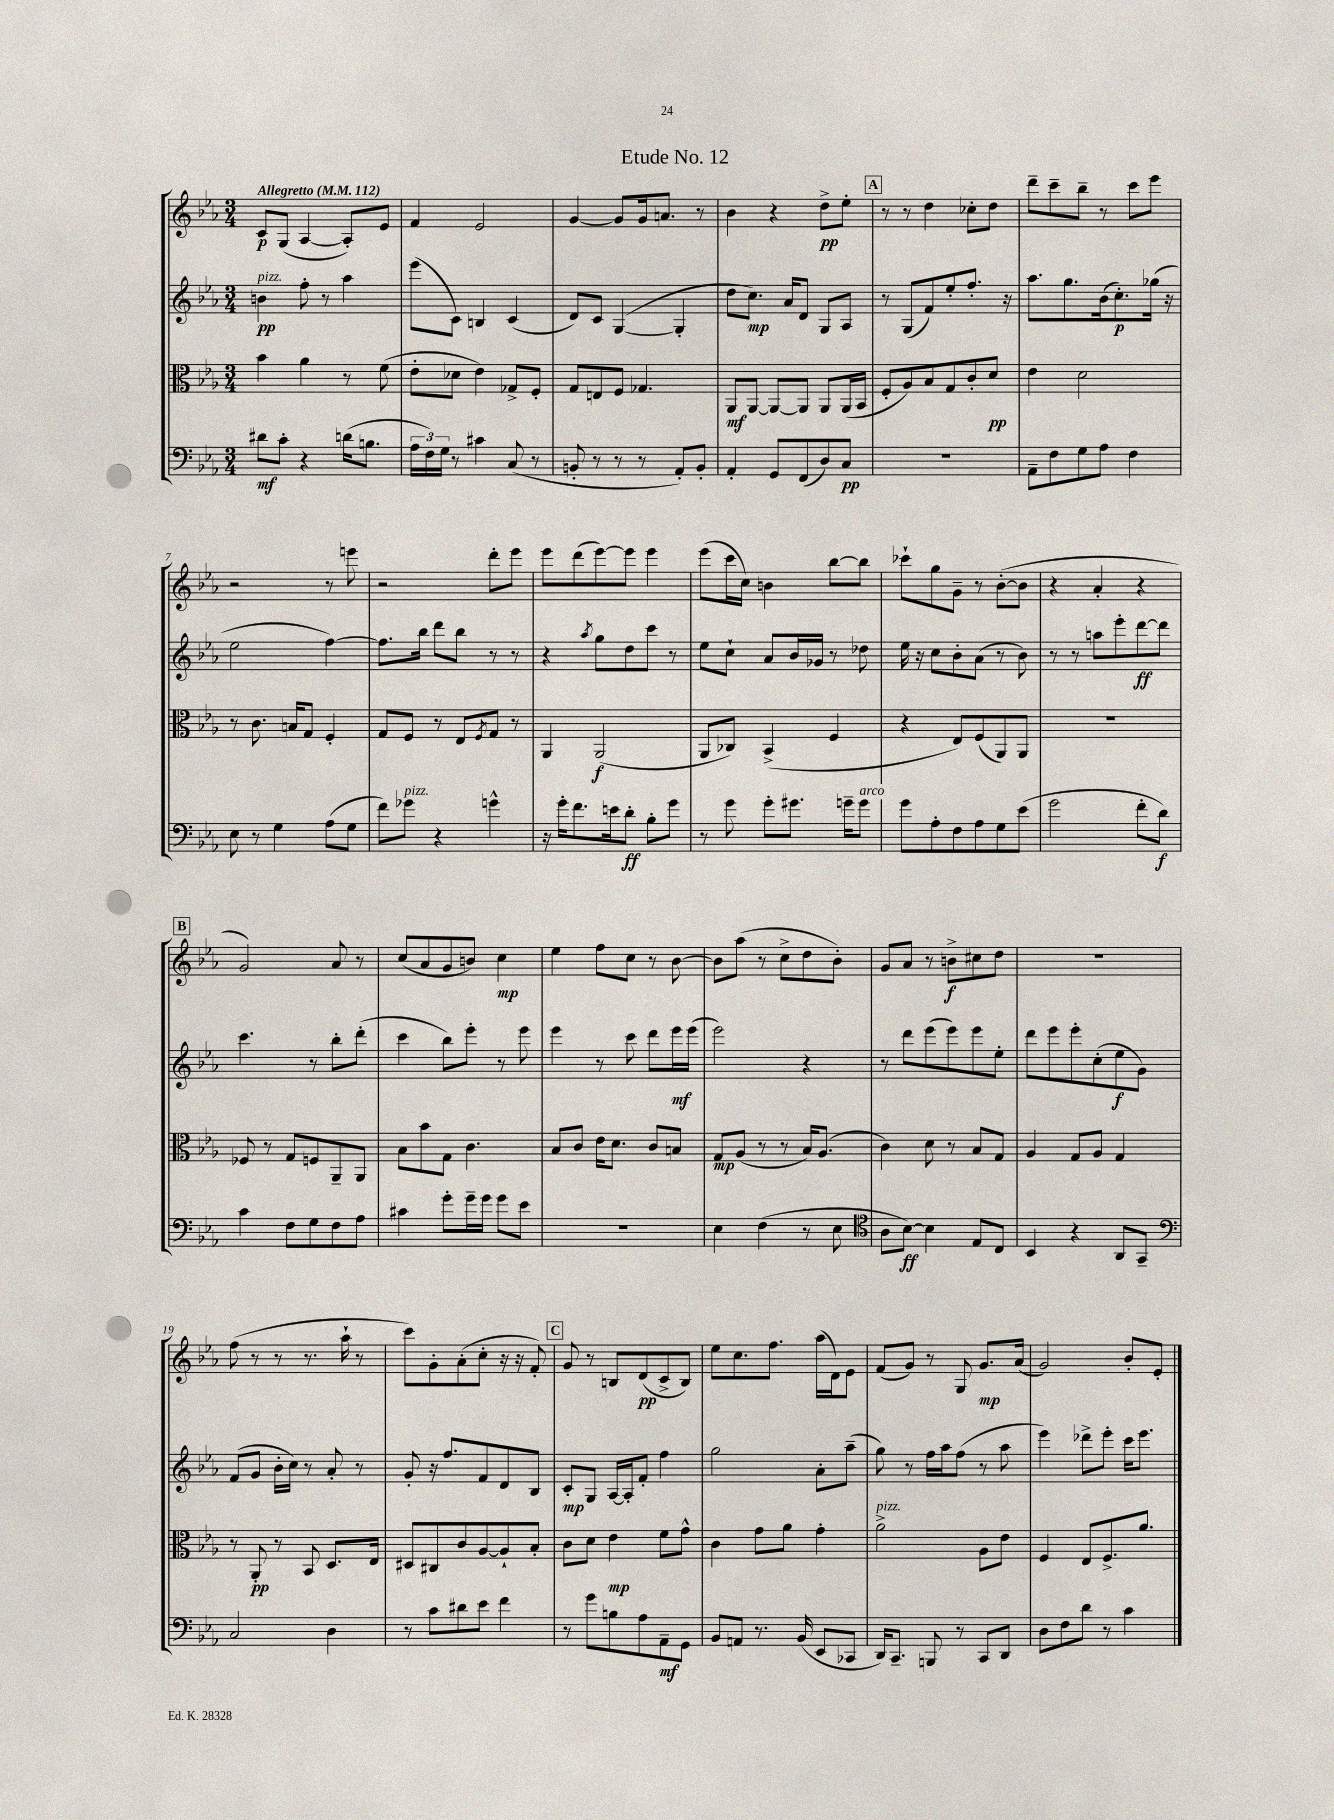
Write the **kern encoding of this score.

**kern	**kern	**kern	**kern
*staff4	*staff3	*staff2	*staff1
*clefF4	*clefC3	*clefG2	*clefG2
*k[b-e-a-]	*k[b-e-a-]	*k[b-e-a-]	*k[b-e-a-]
*M3/4	*M3/4	*M3/4	*M3/4
*MM112	*MM112	*MM112	*MM112
8d#\L	4b-\	4b\	8c/L
8c'\J	.	.	(8G/J
4r	4a-\	8ff'\	[4A-/
.	.	8r	.
(16d\LK	8r	4aa-\	8A-'/]L)
8.B\J	.	.	.
.	(8f\	.	8e-/J
=	=	=	=
24A-\LL	8e-'\L	(8eee-\L	4f/
24F\)	.	.	.
24G\JJ	.	.	.
8r	8d-\J	8c\J)	.
4c#\	4e-\)	4B/	2e-/
(8C/	8G-^/L	(4c/	.
8r	8F'/J	.	.
=	=	=	=
8BB'/	8G/L	8d/L)	[4g/
8r	8E/	8c/J	.
8r	8F/J	([4G/	8g/]L
8r	4.G-/	.	16g/k
.	.	.	8.a/J
8AA-'/L)	.	4G'/]	.
8BB'/J	.	.	8r
=	=	=	=
4AA-'/	8AA-/L	8dd\L	4b-\
.	[8AA-/J	8.cc\J)	.
8GG/L	8AA-/_L	.	4r
.	.	16a-/LK	.
(8FF/	8AA-/]J	8d/J	.
8D/)	8AA-/L	8G/L	8dd^\L
8C/J	(16AA-/L	8A-/J	8ee-'\J
.	16BB-/JJ	.	.
=	=	=	=
2.r	8F'/L	8r	8r
.	8A-/)	(8G/L	8r
.	8B-/	8f/)	4dd\
.	8G/	8ee-'/	.
.	8c'/	8.ff'/J	8cc-'\L
.	8d/J	.	8dd\J
.	.	16r	.
=	=	=	=
8AA-~\L	4e-\	8.aa-\L	8ddd~\L
8F\	.	.	8ccc~\
.	.	8.gg\	.
8G\	2d\	.	8bb-~\J
8A-\J	.	(16b-\k	8r
.	.	8.cc'\)	.
4F\	.	.	8ccc\L
.	.	(16gg-\Jk	8eee-\J
.	.	16r	.
=	=	=	=
8E-\	8r	2ee-\	2r
8r	8.c\	.	.
4G\	.	.	.
.	16B/LK	.	.
.	8G/J	.	.
(8A-\L	4F'/	[4ff\)	8r
8G\J	.	.	8eee\
=	=	=	=
8f\L)	8G/L	8.ff\]L	2r
8g-\J	8F/J	.	.
.	.	16bb-\Jk	.
4r	8r	8ddd\L	.
.	8E-/L	8bb-\J	.
.	8qF/	.	.
4g^^\	8G/J	8r	8ddd'\L
.	8r	8r	8eee-\J
=	=	=	=
16r	4AA-/	4r	8eee-\L
16g'\LK	.	.	.
8.f\	.	.	(8ddd\
.	.	8qaa-/	.
.	(2AA-/	8gg\L	[8eee-\)
16e\k	.	.	.
8d'\J	.	8dd\	8eee-\]J
8B-'\L	.	8ccc\J	4eee-\
8g\J	.	8r	.
=	=	=	=
8r	8AA-/L	8ee-\L	(8eee-\L
8g\	8C-/J)	8cc`\J	16ccc\L
.	.	.	16cc\JJ)
8g'\L	(4BB-^/	8a-/L	4b\
8.g#\J	.	16b-/L	.
.	.	16g-/JJ	.
.	4F/	8r	[8bb-\L
16g~\LK	.	.	.
8g\J	.	8dd-\	8bb-\]J
=	=	=	=
8g\L	4r	16ee-\	8ccc-`\L
.	.	16r	.
8A-'\	.	8cc\L	8gg\
8F\	8E-/L)	8b-'\	8g~\J
8A-\	(8F/	(8a-\J	8r
8G\	8AA-/)	8r	([8b-'\L
(8e-\J	8AA-/J	8b-\)	8b-\]J
=	=	=	=
2g\	2.r	8r	4r
.	.	8r	.
.	.	8aa\L	4a-'/
.	.	8eee-'\	.
8f'\L	.	[8ddd\	4r
8d\J)	.	8ddd\]J	.
=	=	=	=
4c\	8F-/	4.ccc\	2g/)
.	8r	.	.
8F\L	8G/L	.	.
8G\	8F/	8r	.
8F\	8AA-~/	8bb-'\L	8a-/
8A-\J	8AA-/J	(8ddd'\J	8r
=	=	=	=
4c#\	8B-\L	4ccc\	(8cc/L
.	8b-\	.	8a-/
8g'\L	8G\J	8bb-\L)	8g/
16g~\L	4.c\	8eee-'\J	8b/J)
16g\JJ	.	.	.
8g\L	.	8r	4cc\
8e-\J	.	8eee-\	.
=	=	=	=
2.r	8B-/L	4eee-\	4ee-\
.	8c/J	.	.
.	16e-\LK	8r	8ff\L
.	8.d\J	.	.
.	.	8ccc\	8cc\J
.	8c/L	8ddd\L	8r
.	8B/J	16eee-\L	[8b-\
.	.	(16eee-\JJ	.
=	=	=	=
4E-\	8G/L	2eee-\)	8b-\]L
.	(8A-/J	.	(8aa-\J
(4F\	8r	.	8r
.	8r	.	8cc^\L
8r	16B-/LK)	4r	8dd\
.	(8.A-/J	.	.
8E-\	.	.	8b-'\J)
=	=	=	=
*clefC4	*	*	*
8A-\L	4c\)	8r	8g/L
[8B-\J)	.	8ddd\L	8a-/J
4B-\]	8d\	(8eee-\	8r
.	8r	8eee-\)	8b^\L
8E-/L	8B-/L	8eee-\	8cc#\
8C/J	8G/J	8ee-'\J	8dd\J
=	=	=	=
4BB-/	4A-/	8ddd\L	2.r
.	.	8eee-\	.
4r	8G/L	8eee-'\	.
.	8A-/J	(8cc'\	.
8AA-/L	4G/	8ee-\	.
8GG~/J	.	8g\J)	.
=	=	=	=
*clefF4	*	*	*
2C/	8r	(8f/L	(8ff\
.	8AA-'/	8g/J	8r
.	8r	16b-'\LL	8r
.	.	16cc\JJ)	.
.	8BB-/	8r	8.r
4D\	8.D/L	8a-'/	.
.	.	.	16aa-`\
.	.	8r	8r
.	16E-/Jk	.	.
=	=	=	=
8r	8D#/L	8g'/	8ccc\L)
8c\L	8C#/	16r	8g'\
.	.	8.ff/L	.
8d#\	8c/	.	(8a-'\
8e-\J	[8A-/	8f/	8cc'\J
4f\	8A-`/]	8d/	16r
.	.	.	16r
.	8B-'/J	8B-/J	8f'/)
=	=	=	=
8r	8c\L	8c'/L	8g/
8g\L	8d\J	8G/J	8r
8B\	4e-\	[16A-/LL	8B/L
.	.	16A-'/]J	.
8A-\	.	8f'/J	(8d/
8AA-~\	8f\L	4ff\	8c^/
8GG\J	8g^^\J	.	8B/J)
=	=	=	=
8BB-/L	4c\	2gg\	8ee-\L
8AA/J	.	.	8.cc\
8.r	8g\L	.	.
.	.	.	8.ff\J
.	8a-\J	.	.
(16BB-/	.	.	.
8EE-/L	4g'\	8a-'\L	(16aa-\LL
.	.	.	16d\J)
8CC-/J	.	(8aa-~\J	8e-\J
=	=	=	=
16DD/LK)	2a-^\	8gg\)	(8f/L
8.CC~/J	.	.	.
.	.	8r	8g/J)
8BBB/	.	16ff\LL	8r
.	.	16aa-\J	.
8r	.	(8ff\J	8G/
8CC/L	8A-\L	8r	8.g/L
8DD/J	8e-\J	8aa-\	.
.	.	.	(16a-/Jk
=	=	=	=
8D\L	4F/	4eee-\)	2g/)
8F\	.	.	.
8d\J	8E-/L	8ddd-^\L	.
8r	8.F^/	8eee-'\J	.
4c\	.	16ccc\LK	8b-'/L
.	8.a-/J	8.eee-\J	.
.	.	.	8e-'/J
==	==	==	==
*-	*-	*-	*-
